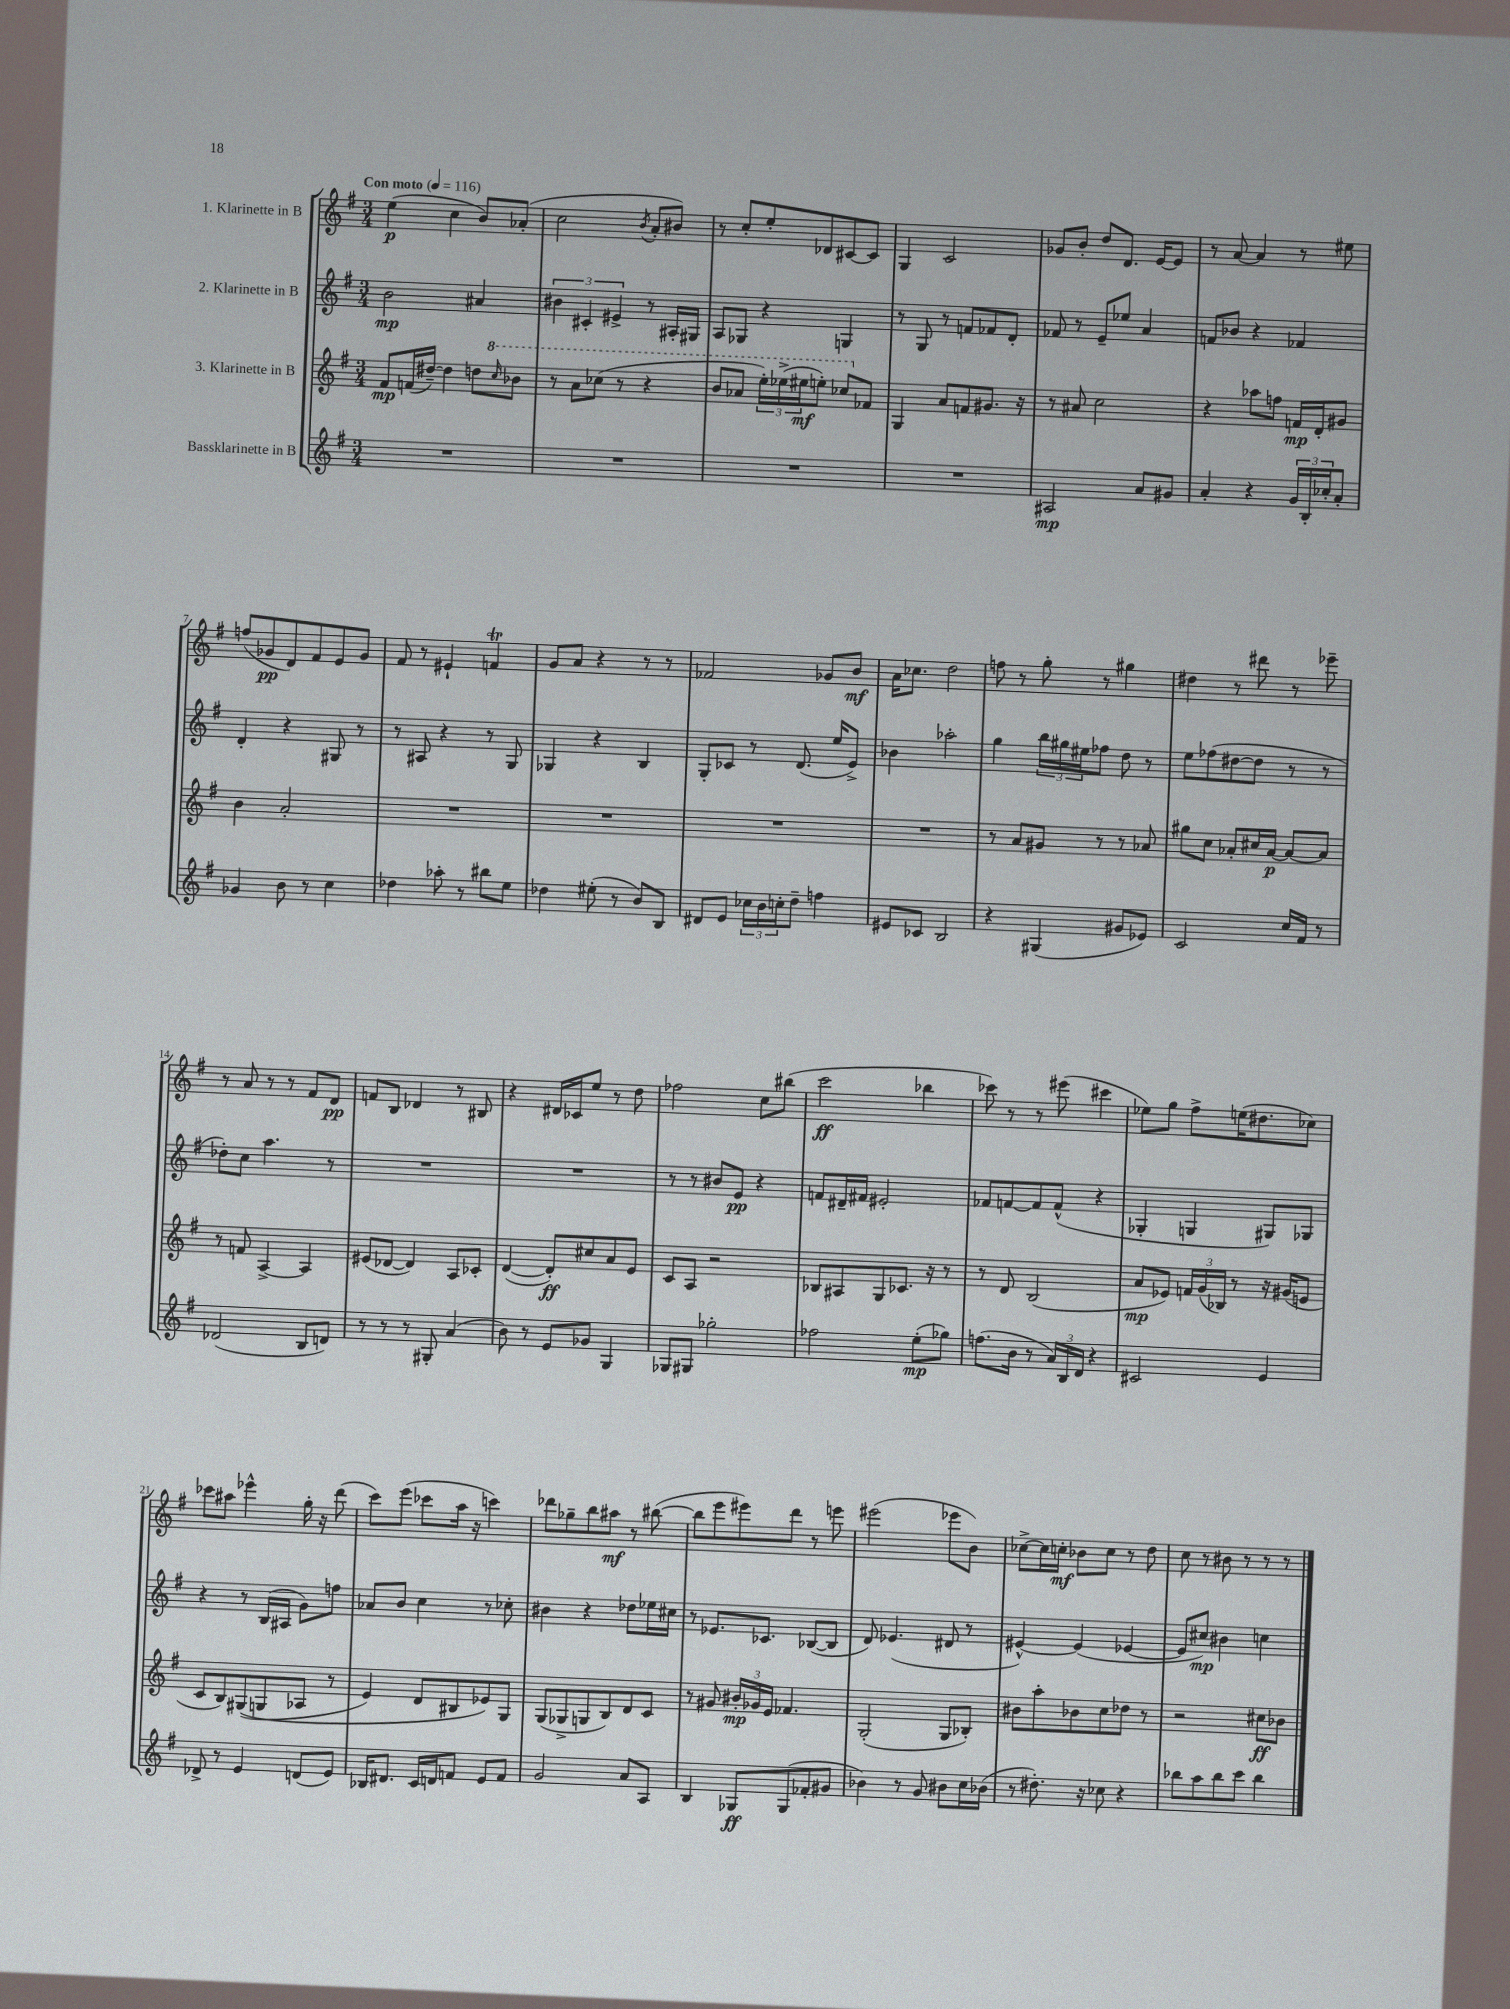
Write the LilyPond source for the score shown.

<<
\new StaffGroup <<
\new Staff = "s0" \with { instrumentName = "1. Klarinette in B" } {
    \clef treble \key g \major \numericTimeSignature \time 3/4 \tempo "Con moto" 4 = 116
    e''4\p( c''4 b'8) aes'8-.( |
    c''2 \acciaccatura { b'8 } a'8-. bis'8) |
    r8 c''8-. e''8-. des'8 cis'8~ cis'8 |
    g4 c'2 |
    ges'8 b'8-. d''8 d'8. e'16~ e'8 |
    r8 a'8~ a'4 r8 eis''8 |
    f''8( ges'8\pp d'8) fis'8 e'8 ges'8 |
    fis'8 r8 eis'4-! f'4\trill |
    g'8 a'8 r4 r8 r8 |
    fes'2 ges'8 b'8\mf |
    a'16 ces''8. d''2 |
    f''8 r8 g''8-. r8 gis''4 |
    dis''4 r8 dis'''8 r8 ees'''8-- |
    r8 a'8 r8 r8 fis'8 d'8\pp |
    f'8 b8 des'4 r8 bis8 |
    r4 dis'16 ces'16 e''8 r8 d''8 |
    fes''2 c''8 bis''8( |
    c'''2\ff bes''4 |
    ces'''8) r8 r8 eis'''8( cis'''4 |
    ees''8) g''8 fis''8-> e''16( dis''8. ces''8) |
    ces'''8 ais''8 ees'''4-^ g''16-. r16 d'''8( |
    c'''8) e'''8( ces'''8 a''16 r16 c'''4) |
    des'''8 ges''8-- b''8 ais''8\mf r8 bis''8~( |
    bis''8 e'''8 eis'''8) d'''8 r8 e'''8 |
    eis'''2( ees'''8 b'8) |
    ces''8~-> ces''16 c''16-.\mf bes'8 c''8 r8 d''8 |
    c''8 r8 bis'8 r8 r8 r8 \bar "|." |
}
\new Staff = "s1" \with { instrumentName = "2. Klarinette in B" } {
    \clef treble \key g \major \numericTimeSignature \time 3/4
    b'2\mp ais'4 |
    \tuplet 3/2 { bis'4 cis'4-. eis'4-> } r8 ais16-. gis16 |
    a8 ges8 r4 g4 |
    r8 g8 r8 f'8 fes'8 d'8-. |
    fes'8 r8 e'8-- ees''8 a'4 |
    f'8 bes'8 r4 fes'4 |
    d'4-. r4 gis8 r8 |
    r8 ais8 r4 r8 g8 |
    ges4 r4 b4 |
    g8-. ces'8 r8 d'8.( e''16 e'8->) |
    bes'4 aes''2-. |
    g''4 \tuplet 3/2 { b''16 gis''16 eis''16 } fes''8 d''8 r8 |
    e''8 fes''8( dis''8~ dis''8 r8 r8 |
    des''8-.) c''8 a''4. r8 |
    R2. |
    R2. |
    r8 r8 bis'8 e'8\pp r4 |
    f'8 dis'16-- fis'16 eis'2-. |
    fes'8 f'8~ f'8 f'8-^( r4 |
    ges4-. g4 gis8) ges8 |
    r4 r8 b16( ais16 g'8) f''8 |
    aes'8 b'8 c''4 r8 ces''8-. |
    bis'4 r4 des''8 ees''16 cis''16 |
    r8 ees'8. ces'8. bes8~( bes8 |
    d'8) ees'4.( dis'8 r8 |
    eis'4~-^) eis'4( ees'4~ |
    ees'8 cis''8\mp) bis'4 c''4 \bar "|." |
}
\new Staff = "s2" \with { instrumentName = "3. Klarinette in B" } {
    \clef treble \key g \major \numericTimeSignature \time 3/4
    fis'8\mp f'16( dis''16~--) dis''4 d''8 \ottava #1 \grace { c'''16 } bes''8 |
    r8 a''8 ces'''8( r8 r4 |
    b''8 aes''8 \tuplet 3/2 { e'''16-.) ees'''16->( eis'''16\mf } e'''8-.) ces'''8 \ottava #0 fes'8 |
    g4 a'8 f'8 gis'8. r16 |
    r8 ais'8 c''2 |
    r4 aes''8 f''8 f'16\mp d'16-. gis'8 |
    b'4 a'2-. |
    R2. |
    R2. |
    R2. |
    R2. |
    r8 a'8 gis'8 r8 r8 aes'8 |
    gis''8 c''8 aes'8-. cis''16 aes'16~\p aes'8~ aes'8 |
    r8 f'8 a4~-> a4 |
    eis'8( des'8~ des'4) a8 ces'8-. |
    d'4~( d'8-.\ff) cis''8 a'8 e'8 |
    c'8 a8 r2 |
    bes8 ais8 g8 ces'8. r16 r8 |
    r8 d'8 b2( |
    a'8\mp ees'8) \tuplet 3/2 { f'16 g'16( bes16) } r8 r16 gis'16( e'8 |
    c'8 b8) gis8(\( g8 aes8 r8 |
    e'4) d'8 bis8 ees'8\) g8 |
    g8( ges8-> g8 b8) d'8 c'8 |
    r8 gis'8 \tuplet 3/2 { bis'16-.\mp ges'16 e'16 } fes'4. |
    g2-.( g8 bes8-.) |
    bis'8 a''8-. bes'8 c''8 des''8 r8 |
    r2 cis''8\ff bes'8 \bar "|." |
}
\new Staff = "s3" \with { instrumentName = "Bassklarinette in B" } {
    \clef treble \key g \major \numericTimeSignature \time 3/4
    R2. |
    R2. |
    R2. |
    R2. |
    ais2\mp a'8 gis'8 |
    a'4-. r4 \tuplet 3/2 { g'16 b16-. ces''16-. } a'8-. |
    ges'4 b'8 r8 c''4 |
    des''4 aes''8-. r8 bis''8 e''8 |
    des''4 eis''8-.( r8 b'8) b8 |
    dis'8 e'8 \tuplet 3/2 { ces''16 b'16 c''16-. } d''8-- f''4 |
    eis'8 ces'8 b2 |
    r4 gis4( gis'8 ees'8) |
    c'2 c''16 fis'16 r8 |
    des'2( b8 d'8) |
    r8 r8 r8 gis8-. a'4( |
    b'8) r8 e'8 ges'8 g4 |
    ges8 gis8 ges''2-. |
    fes''2 e''8-.\mp( ges''8) |
    f''8.( b'16 r8 \tuplet 3/2 { a'16) b16 d'16 } r4 |
    cis'2 e'4 |
    des'8-> r8 e'4 d'8( e'8) |
    bes16 dis'8. c'16 d'16 f'8 e'8 f'8 |
    g'2 a'8 a8 |
    b4 ges8\ff ges8( fes'8-. gis'8 |
    bes'4) r8 g'8 bis'8 c''16 bes'16( |
    r8 dis''8.-.) r16 ces''8 r4 |
    bes''8 a''8 bes''8 c'''8 bes''4 \bar "|." |
}
>>
>>
